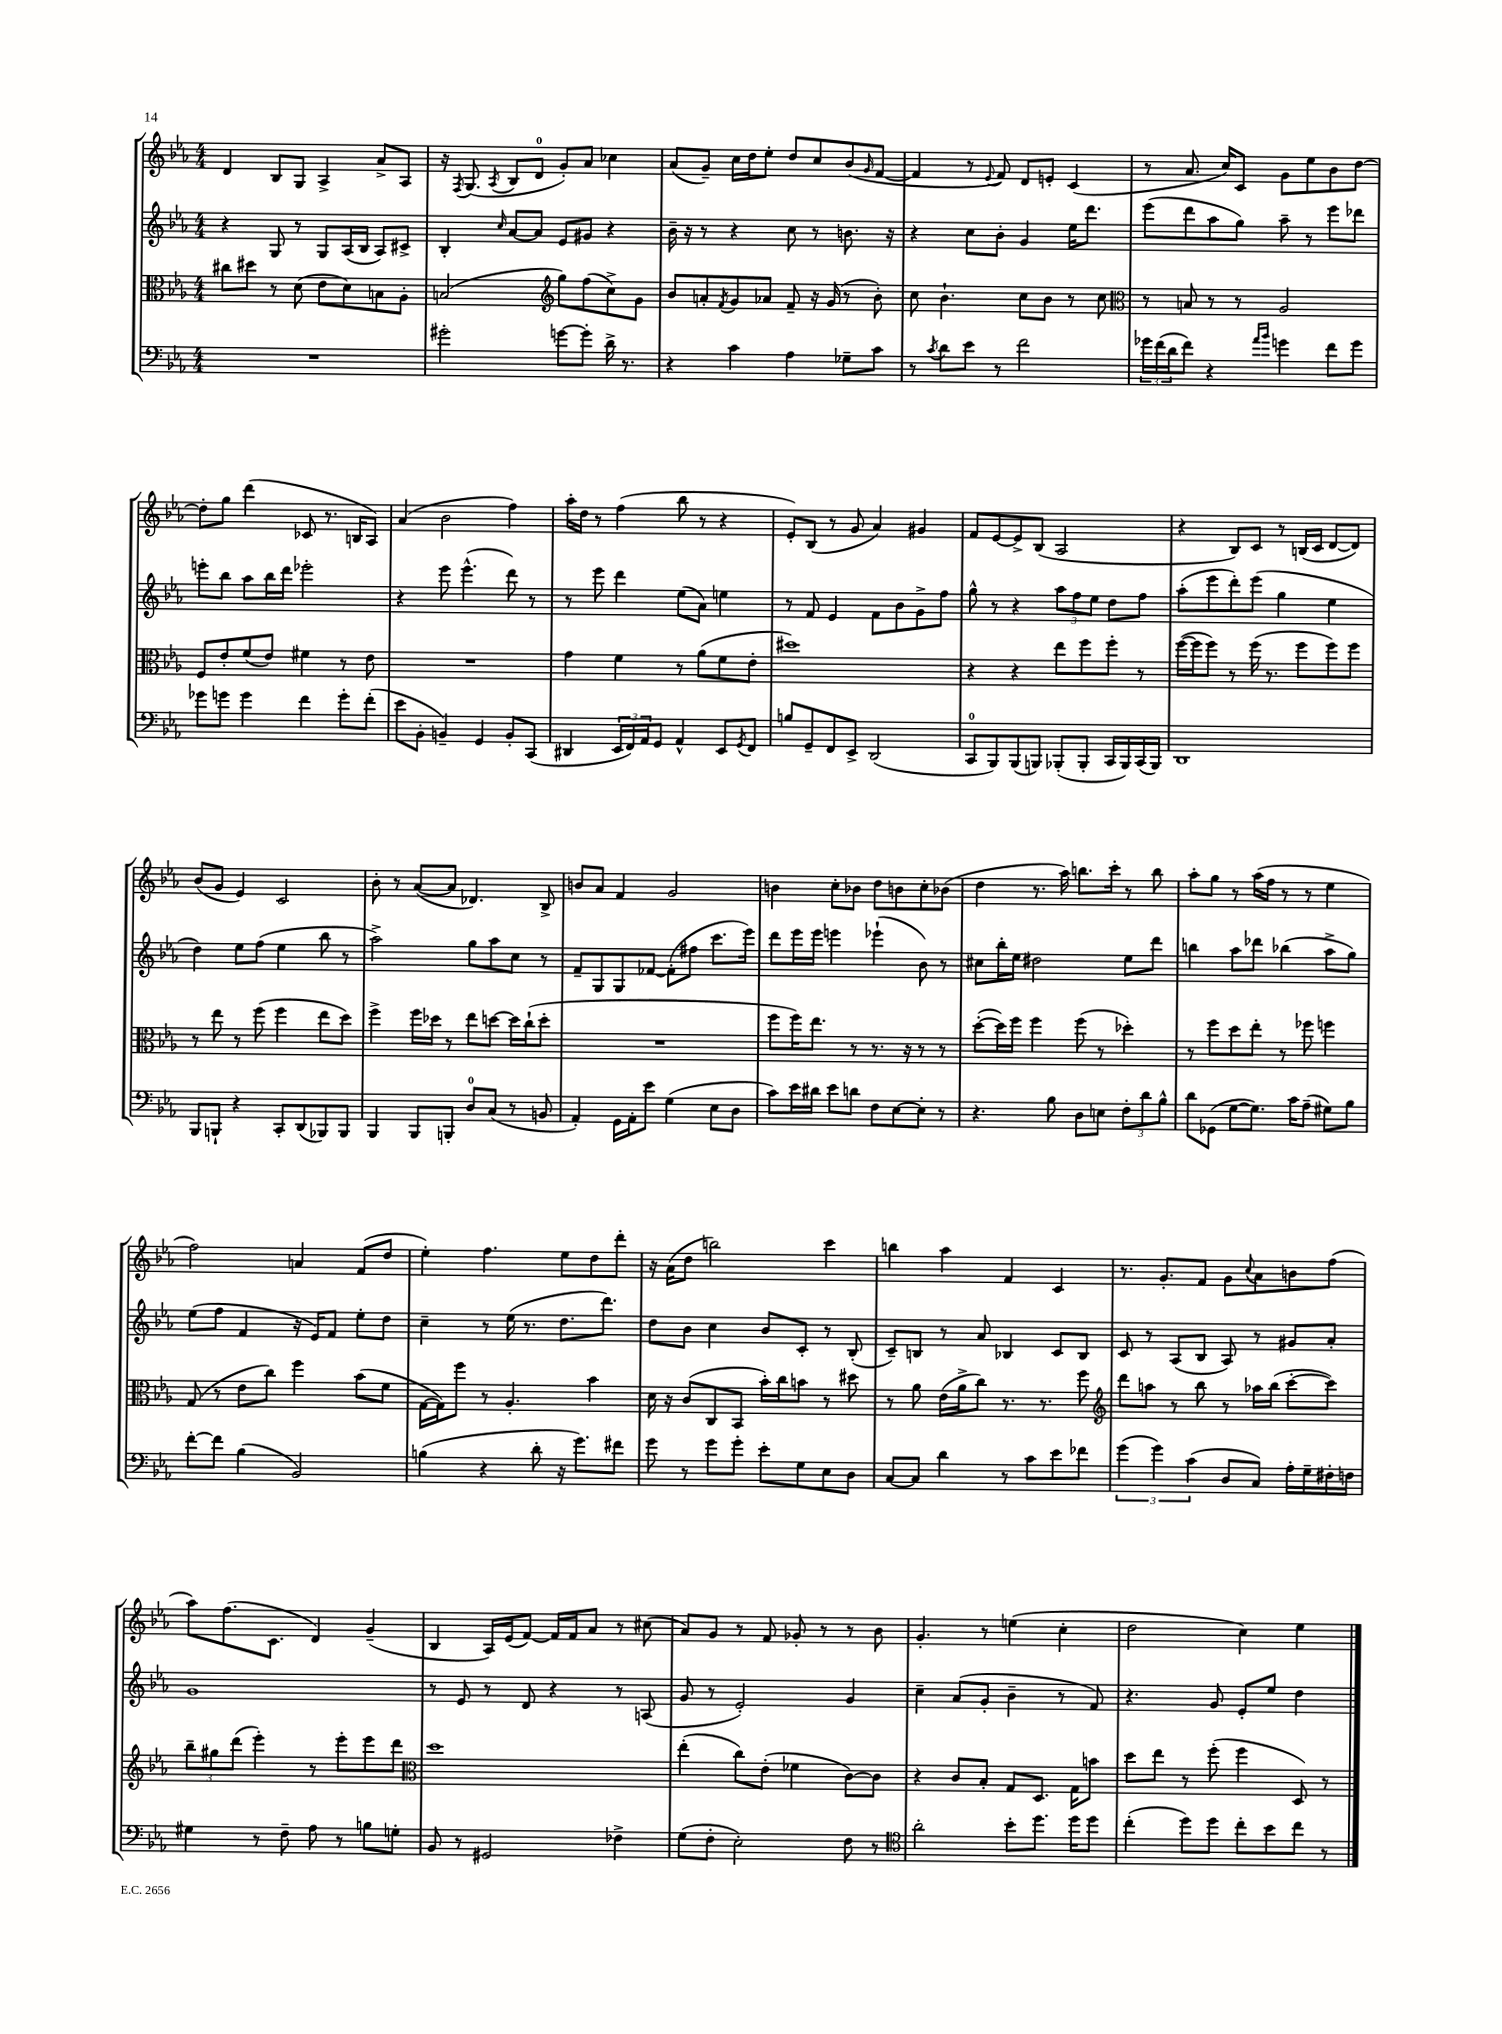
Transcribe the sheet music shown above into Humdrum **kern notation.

**kern	**kern	**kern	**kern
*staff4	*staff3	*staff2	*staff1
*clefF4	*clefC3	*clefG2	*clefG2
*k[b-e-a-]	*k[b-e-a-]	*k[b-e-a-]	*k[b-e-a-]
*M4/4	*M4/4	*M4/4	*M4/4
1r	8cc#	4r	4d
.	8dd#	.	.
.	8r	8G	8B-
.	(8d	8r	8G
.	8e-	8G	4A-^
.	8d)	(16A-	.
.	.	16B-	.
.	8B	8A-)	8a-^
.	8A-'	8c#^	8A-
=	=	=	=
2g#'	(2B	4B-'	16r
.	.	.	8qF
.	.	.	(8.G
.	.	16qqcc	8qA-
.	.	[8a-	8B-
.	.	8a-]	8d
*	*clefG2	*	*
[8g	8gg)	8e-	8g')
8g']	(8ff	8g#	8a-
16d^	8cc^)	4r	4cc-
8.r	.	.	.
.	8g	.	.
=	=	=	=
4r	8b-	16b-~	(8a-
.	.	16r	.
.	8a'	8r	8g~)
.	8qf	.	.
4c	8g	4r	16cc
.	.	.	16dd
.	8a-	.	8ee-'
4A-	8f~	8cc	8dd
.	16r	8r	8cc
.	(16g	.	.
8G-~	8r	8.b	(8b-
.	.	.	16qqg
8c	8b-')	.	[8f
.	.	16r	.
=	=	=	=
8r	8cc	4r	4f]
8qc	.	.	.
8d	4.b-`	.	.
8e-	.	8cc	8r
.	.	.	8qqe-
8r	.	8b-'	8f)
2f	8cc	4g	8d
.	8b-	.	8e'
.	8r	16ee-	(4c
.	.	8.ddd	.
.	8cc	.	.
=	=	=	=
*	*clefC3	*	*
24g-	8r	(8eee-	8r
(24f	.	.	.
24d	.	.	.
8f)	8B	8ddd	8.a-
4r	8r	8aa-	.
.	.	.	16cc)
.	8r	8gg)	8c
16qqa-	.	.	.
16qqb-	.	.	.
4g	2A-	8aa-~	8g
.	.	8r	8ee-
8f	.	8eee-	8b-
8g	.	8ddd-	[8dd
=	=	=	=
8g-	8F	8eee'	8dd']
8g	8e-'	8bb-	8gg
4g	(8f	8aa-	(4ddd
.	8e-)	16bb-	.
.	.	16ddd	.
4f	4f#	2eee-'	8c-
.	.	.	8.r
8g'	8r	.	.
.	.	.	16B
(8f'	8e-	.	8A-)
=	=	=	=
8e-	1r	4r	(4a-
8BB-'	.	.	.
4BB~)	.	8eee-	2b-
.	.	(4.eee-^^	.
4GG	.	.	.
8BB'	.	8ddd)	4ff)
(8CC	.	8r	.
=	=	=	=
4DD#	4g	8r	16aa-'
.	.	.	16dd
.	.	8eee-	8r
24EE-	4f	4ddd	(4ff
24FF)	.	.	.
24AA-	.	.	.
8GG	.	.	.
4AA-^^	8r	(8ee-	8bb-
.	(8a-	8a-)	8r
8EE-	8f	4ee	4r
8qGG	.	.	.
8FF	8e-'	.	.
=	=	=	=
8B	1dd#)	8r	8e-')
8GG~	.	8f	(8B-
8FF	.	4e-	8r
8EE-^	.	.	8g
(2DD	.	8f	4a-)
.	.	8b-	.
.	.	8g^	4g#
.	.	8ff	.
=	=	=	=
8CC	4r	8gg^^	8f
8BBB-)	.	8r	[8e-
(8BBB-	4r	4r	8e-^]
8BBB)	.	.	(8B-
(8BBB-'	8ee-	12aa-	2A-
.	.	12ff	.
8BBB-'	8ff	.	.
.	.	12ee-	.
16CC	8ff'	8dd	.
16BBB-)	.	.	.
(16CC	8r	8ff	.
16BBB-)	.	.	.
=	=	=	=
1DD	([16ff	(8aa-'	4r
.	16ff]	.	.
.	8ff)	8eee-	.
.	8r	8ddd')	8B-)
.	(16ff	(8eee-	8c
.	8.r	.	.
.	.	4gg	8r
.	8ff	.	(16B
.	.	.	16c
.	8ff)	4ee-	[8d
.	8ff	.	8d])
=	=	=	=
8BBB-	8r	4dd)	(8b-
8BBB`	8ee-	.	8g
4r	8r	8ee-	4e-)
.	(8ff	(8ff	.
8CC'	4ff	4ee-	2c
(8DD	.	.	.
8BBB-)	8ee-	8bb-	.
8BBB-	8dd)	8r	.
=	=	=	=
4BBB-	4ff^	2aa-^)	8b-'
.	.	.	8r
8BBB-	16ff	.	([8a-
.	16dd-	.	.
8BBB'	8r	.	8a-]
8D	8ee-	8gg	4.d-)
(8C	[8dd	8aa-	.
8r	16dd]	8cc	.
.	(16cc`	.	.
8BB	8dd'	8r	8B-^
=	=	=	=
4AA-')	1r	8f~	8b
.	.	8G	8a-
16GG	.	8G	4f
16AA-'	.	.	.
8e-	.	[8f-	.
(4G	.	(8f-']	2g
.	.	8ff#	.
8E-	.	8.ccc	.
8D	.	.	.
.	.	16eee-)	.
=	=	=	=
8c)	8ff	8ddd	4b
16e-	16ff)	16eee-	.
16d#	8.ee-	16eee-	.
8e-	.	4eee	8cc'
8d	8r	.	8b-
8F	8.r	(4eee-`	8dd
[8E-	.	.	8b
.	16r	.	.
8E-']	8r	8b-)	8cc'
8r	8r	8r	(8b-
=	=	=	=
4.r	([8dd'	8cc#	4dd
.	16dd])	16bb-'	.
.	16ff	16ee-	.
.	4ff	2dd#	8.r
8B-	.	.	.
.	.	.	16aa-)
8D	(8ff	.	8.bb
8E	8r	.	.
.	.	.	16ccc'
12F'	4dd-')	8ee-	8r
12d	.	.	.
.	.	8ddd	8bb
12B-^^	.	.	.
=	=	=	=
8d	8r	4bb	8aa-'
(8GG-	8ff	.	8gg
[8G	8dd	8aa-	8r
8.G])	8ee-'	8ddd-	(16aa-
.	.	.	16ff
.	8r	(4bb-	8r
16c	.	.	.
(8A-~	8ff-	.	8r
8G#)	4ff	8aa-^	4ee-
8B-	.	8gg)	.
=	=	=	=
[8f'	(8G	(8ee-	2ff)
8f]	8r	8ff	.
(4B-	8e-	4f	.
.	8cc)	.	.
2BB-)	4ff	16r	4a
.	.	16e-)	.
.	.	8f	.
.	(8b-	8ee-'	(8f
.	8f	8dd	8dd
=	=	=	=
(4B	[16G	4cc~	4ee-')
.	16G])	.	.
.	8ff	.	.
4r	8r	8r	4.ff
.	4.A-'	(16ee-	.
.	.	8.r	.
8d'	.	.	.
16r	.	8.dd	8ee-
8.g)	.	.	.
.	4b-	.	8dd
.	.	8.ddd)	.
8f#	.	.	8ddd'
=	=	=	=
8g	16d	8dd	16r
.	16r	.	(16a-
8r	(8c	8b-	8dd
8g	8C	4cc	2bb)
8g'	8BB-	.	.
8e-'	16b-')	8b-	.
.	16cc	.	.
8G	8b	8c'	.
8E-	8r	8r	4ccc
8D	8dd#	(8B-'	.
=	=	=	=
[8C	8r	8c~)	4bb
8C]	8a-	8B	.
4d	(16e-	8r	4aa-
.	16a-^	.	.
.	8cc)	8a-	.
8r	8.r	4B-	4f
8c	.	.	.
.	8.r	.	.
8e-	.	8c	4c
8f-	8ff	8B-	.
=	=	=	=
*	*clefG2	*	*
(6g	8ddd	8c	8.r
.	8aa	8r	.
6g)	.	.	.
.	.	.	8.g'
.	8r	(8A-	.
(6c	.	.	.
.	8bb-	8B-	8f
8D	8r	8A-)	8g
.	.	.	8qqcc
8C)	16aa-	8r	8a-
.	(16bb-	.	.
16A-'	[8ccc'	8g#	8b
16G~	.	.	.
16F#'	8ccc])	8a-'	(8ff
16F	.	.	.
=	=	=	=
4G#	12bb-~	1g	8aa-)
.	12gg#	.	.
.	.	.	(8.ff
.	(12ddd	.	.
8r	4eee-')	.	.
.	.	.	8.c
8F~	.	.	.
8A-	8r	.	4d)
8r	8eee-'	.	.
8B	8eee-	.	(4g~
8G'	8ddd	.	.
=	=	=	=
*	*clefC3	*	*
8BB-	1dd	8r	4B-
8r	.	8e-	.
2GG#	.	8r	16A-)
.	.	.	(16e-
.	.	8d	[8f)
.	.	4r	16f]
.	.	.	16f
.	.	.	8a-
4F-^	.	8r	8r
.	.	(8A	(8cc#
=	=	=	=
(8G	(4ee-'	8g	8a-)
8F'	.	8r	8g
2E-')	8cc)	2e-')	8r
.	(8e-'	.	8f
.	4f-	.	8g-'
.	.	.	8r
8F	[8c)	4g	8r
8r	8c]	.	8b-
=	=	=	=
*clefC4	*	*	*
2a-'	4r	4cc~	4.g'
.	8c	(8a-	.
.	8B-'	8g'	8r
8b-'	8G	4b-~	(4ee
8.dd	8.D	.	.
.	.	8r	4cc'
16dd	16G	.	.
8dd	8b	8f)	.
=	=	=	=
(4cc'	8dd	4.r	2dd
.	8ee-	.	.
8dd)	8r	.	.
8dd	(8ff'	8g	.
8cc'	4ff	8e-'	4cc)
8b-	.	8ee-	.
8cc	8D)	4dd	4ee-
8r	8r	.	.
==	==	==	==
*-	*-	*-	*-
